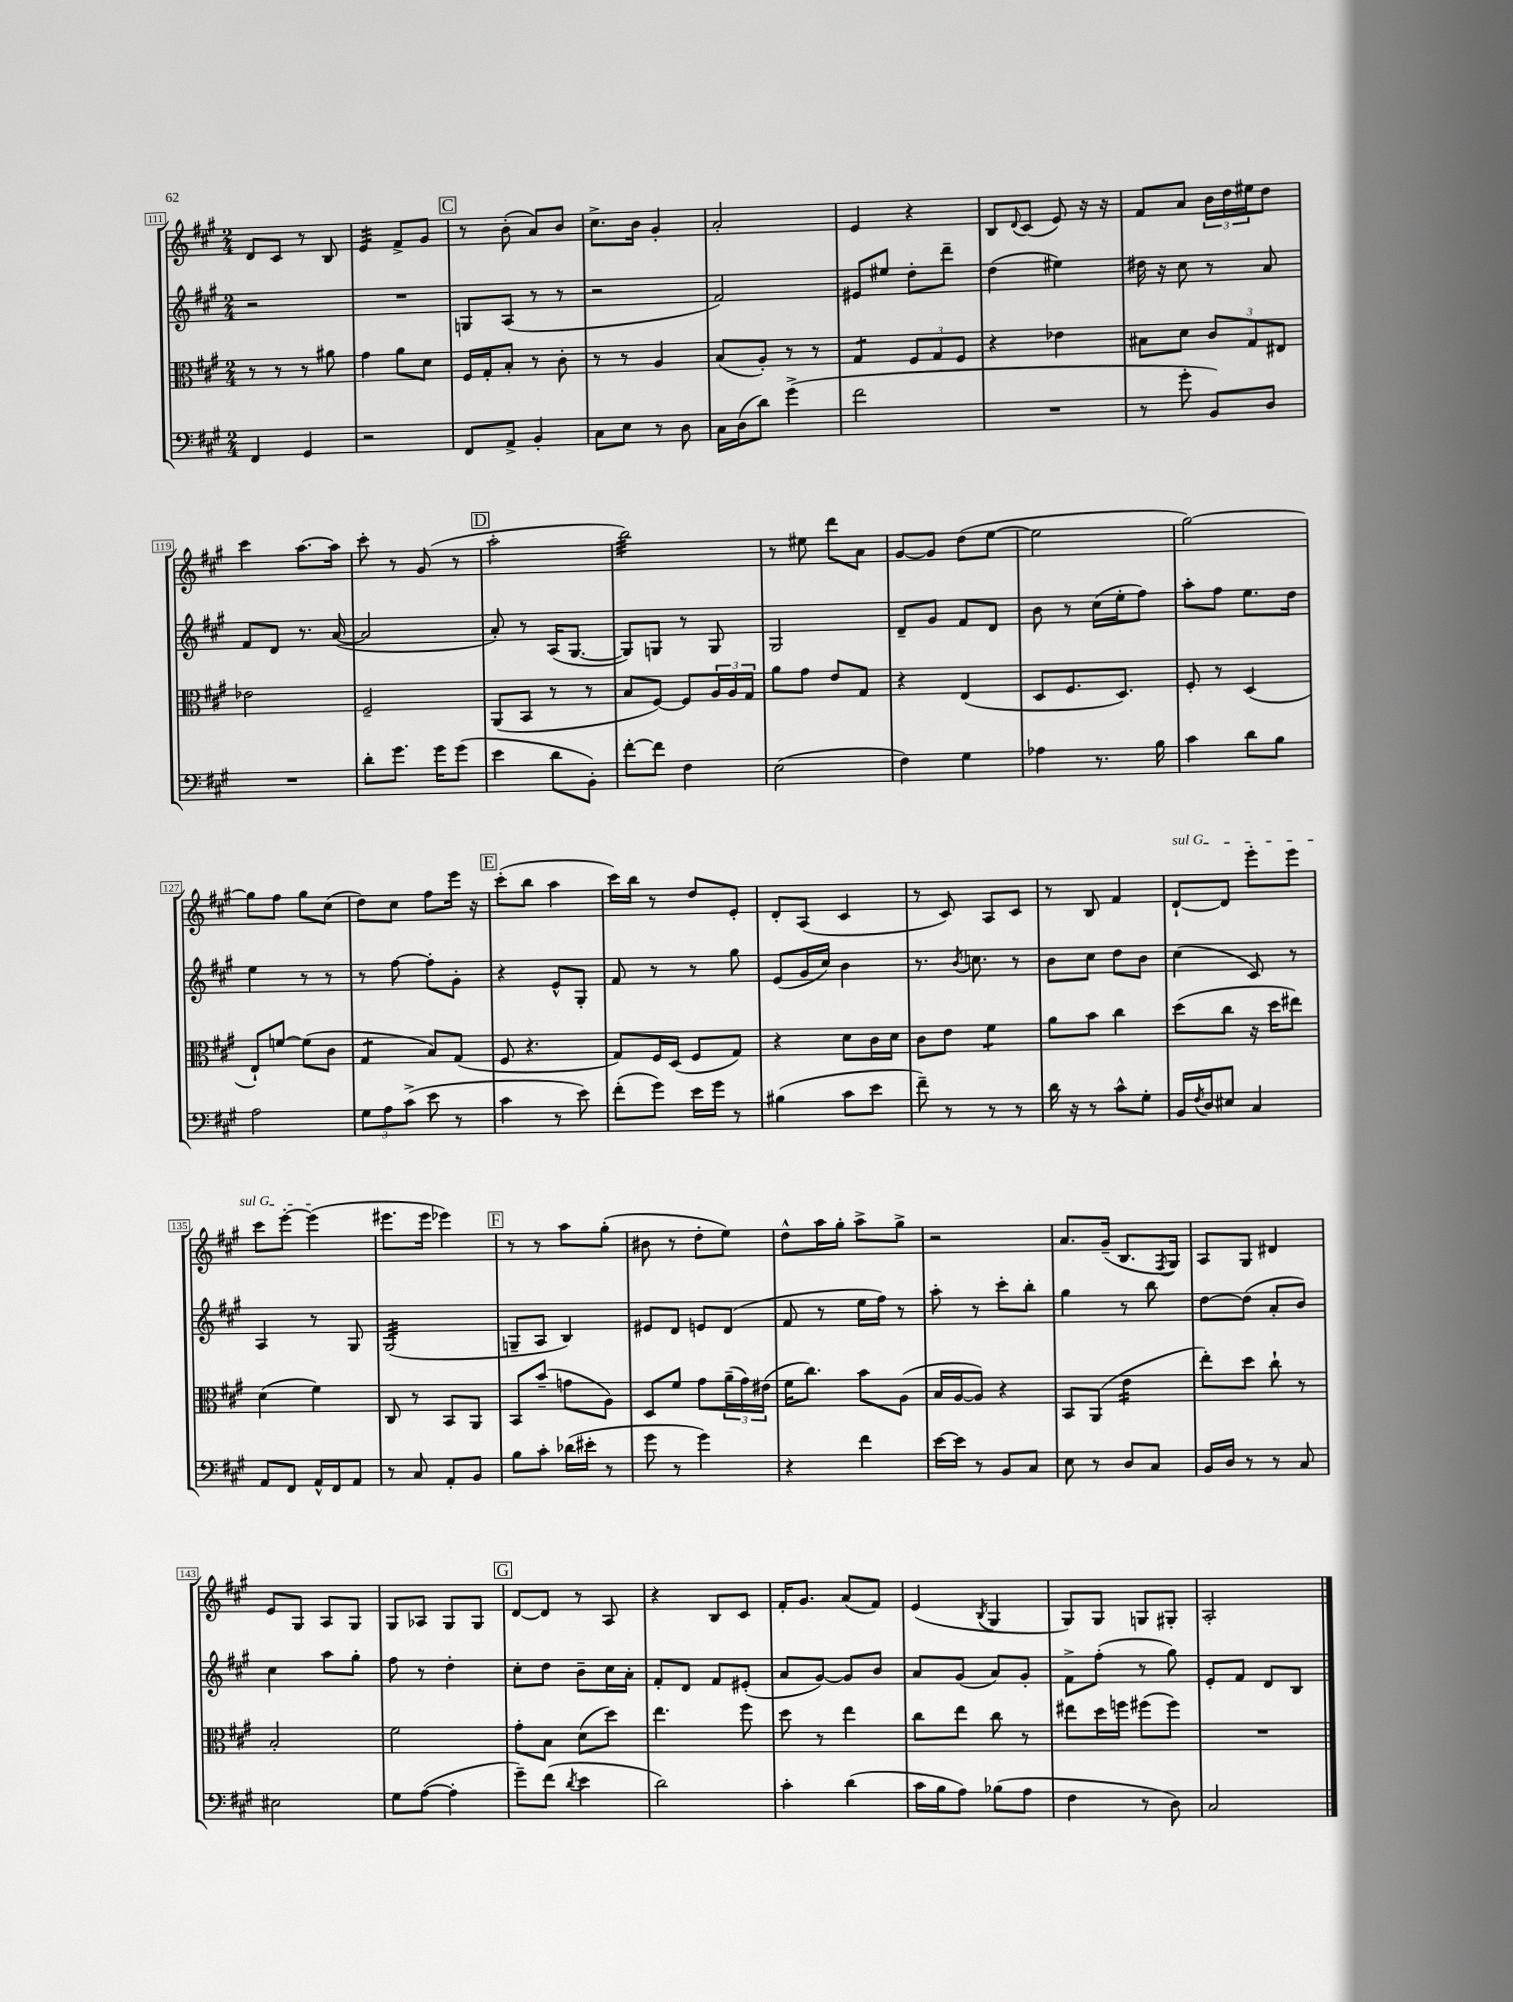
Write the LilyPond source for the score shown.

<<
\new StaffGroup <<
\new Staff = "s0" {
    \clef treble \key a \major \numericTimeSignature \time 2/4
    d'8 cis'8 r8 b8 |
    e'4:32 fis'8-> gis'8 |
    \mark \markup { \box "C" } r8 b'8-.( a'8) b'8 |
    cis''8.-> b'16 gis'4-. |
    a'2-. |
    e'4 r4 |
    b8 \appoggiatura { d'8 } cis'8( e'8) r16 r16 |
    fis'8 a'8 \tuplet 3/2 { b'16 d''16 eis''16 } d''8 |
    cis'''4 a''8.~ a''16 |
    cis'''8-. r8 gis'8( r8 |
    \mark \markup { \box "D" } a''2-. |
    b''2:32) |
    r8 eis''8 d'''8 a'8 |
    gis'8~ gis'8 d''8( e''8~ |
    e''2 |
    gis''2~) |
    gis''8 fis''8 gis''8 cis''8( |
    d''8) cis''8 fis''8 e'''16 r16 |
    \mark \markup { \box "E" } cis'''8-.( b''8 a''4 |
    cis'''16) b''16 r8 d''8 e'8-. |
    d'8-. a8( cis'4 |
    r8 cis'8) a8 cis'8 |
    r8 b8 fis'4 |
    \once \override TextSpanner.bound-details.left.text = \markup { \italic "sul G" } d'8~-!\startTextSpan d'8 e'''8-. e'''8 |
    cis'''8 e'''8~-. e'''4\stopTextSpan( |
    eis'''8. eis'''16 ees'''4) |
    \mark \markup { \box "F" } r8 r8 a''8 gis''8-.( |
    bis'8 r8 d''8-. e''8) |
    d''8-^ a''16 gis''16-. a''8-> gis''8-> |
    r2 |
    a'8. gis'16--( b8. \acciaccatura { fis8 } gis16) |
    a8 gis8 dis'4 |
    e'8 gis8 a8 gis8 |
    gis8 aes8 gis8 gis8 |
    \mark \markup { \box "G" } d'8~ d'8 r8 a8 |
    r4 b8 cis'8 |
    fis'16-. gis'8. a'8( fis'8) |
    e'4( \acciaccatura { b8 } gis4 |
    gis8) gis8 g8 gis8-. |
    a2-. \bar "|." |
}
\new Staff = "s1" {
    \clef treble \key a \major \numericTimeSignature \time 2/4
    r2 |
    R2 |
    \mark \markup { \box "C" } g8 a8( r8 r8 |
    r2 |
    fis'2) |
    eis'8 eis''8 d''8-. d'''8-- |
    d''4( eis''4) |
    dis''16 r16 cis''8 r8 a'8 |
    fis'8 d'8 r8. a'16~( |
    a'2 |
    \mark \markup { \box "D" } a'8-.) r8 a16( gis8.~ |
    gis8) g8 r8 g8 |
    gis2 |
    d'8-- gis'8 fis'8 d'8 |
    b'8 r8 cis''16( e''16-. fis''8) |
    a''8-. fis''8 e''8. d''16 |
    e''4 r8 r8 |
    r8 fis''8~ fis''8-. gis'8-. |
    \mark \markup { \box "E" } r4 e'8-^ gis8-. |
    fis'8 r8 r8 gis''8 |
    e'8( gis'16 cis''16) b'4 |
    r8. \acciaccatura { b'8 } c''8. r8 |
    b'8 cis''8 d''8 b'8 |
    cis''4( cis'8) r8 |
    a4 r8 gis8 |
    gis2:32( |
    \mark \markup { \box "F" } g8-- a8 b4) |
    eis'8 d'8 e'8 d'8( |
    fis'8 r8 e''16 fis''16) r8 |
    a''8-. r8 cis'''8-. b''8-. |
    gis''4 r8 b''8 |
    d''8~ d''8( a'8-. b'8) |
    cis''4 a''8 gis''8-. |
    fis''8 r8 d''4-. |
    \mark \markup { \box "G" } cis''8-. d''8 b'8-- cis''16 a'16-. |
    fis'8-. d'8 fis'8 eis'8-.( |
    a'8 gis'8~) gis'8 b'8 |
    a'8 gis'8( a'8) gis'8-. |
    fis'8-> fis''8-.( r8 gis''8) |
    e'8-. fis'8 d'8 b8 \bar "|." |
}
\new Staff = "s2" {
    \clef alto \key a \major \numericTimeSignature \time 2/4
    r8 r8 r8 ais'8 |
    gis'4 a'8 d'8 |
    \mark \markup { \box "C" } fis16 gis16-. b8-. r8 cis'8-. |
    r8 r8 a4 |
    b8( a8-.) r8 r8 |
    gis4:8 \tuplet 3/2 { fis8 gis8 fis8 } |
    r4 ees'4 |
    bis8 d'8 \tuplet 3/2 { cis'8 gis8 eis8 } |
    ees'2 |
    fis2-- |
    \mark \markup { \box "D" } a,8( b,8 r8 r8 |
    b8 fis8~) fis8 \tuplet 3/2 { a16 a16 gis16 } |
    a'8 gis'8 e'8 gis8 |
    r4 e4( |
    d8 fis8. d8.) |
    fis8-. r8 d4( |
    e8-!) f'8~ f'8( cis'8 |
    gis4:8 b8) gis8( |
    \mark \markup { \box "E" } fis8 r4. |
    gis8) fis16 d16( fis8 gis8) |
    r4 d'8 cis'16 d'16 |
    cis'8 e'8 fis'4:8 |
    a'8 b'8 cis''4 |
    d''8( cis''8 r16 d''16 eis''8) |
    d'4( fis'4) |
    cis8 r8 b,8 a,8 |
    \mark \markup { \box "F" } b,8 b'8--( g'8 a8) |
    d8 fis'8 gis'8 \tuplet 3/2 { a'16--( gis'16) eis'16( } |
    fis'16 cis''8.) b'8 a8( |
    b16 a16~ a8) r4 |
    b,8 a,8( e'4:16 |
    e''8-.) d''8 cis''8-! r8 |
    b2-. |
    fis'2 |
    \mark \markup { \box "G" } gis'8-. b8 d'8( d''8) |
    e''4. fis''8 |
    d''8 r8 e''4 |
    cis''8 e''8 cis''8 r8 |
    eis''8 d''16 f''16 fis''8( fis''8) |
    R2 \bar "|." |
}
\new Staff = "s3" {
    \clef bass \key a \major \numericTimeSignature \time 2/4
    fis,4 gis,4 |
    r2 |
    \mark \markup { \box "C" } fis,8 a,8-> b,4-. |
    cis8 e8 r8 d8 |
    cis16 d16( d'8) gis'4->( |
    fis'2 |
    R2 |
    r8 gis'8-. b,8) d8 |
    R2 |
    d'8-. gis'8. gis'16 gis'8( |
    \mark \markup { \box "D" } e'4 d'8 b,8-.) |
    fis'8~-. fis'8 fis4 |
    e2( |
    fis4) gis4 |
    aes4 r8. b16 |
    cis'4 d'8 b8 |
    a2 |
    \tuplet 3/2 { gis8 a8 cis'8->( } e'8 r8 |
    \mark \markup { \box "E" } cis'4 r8 e'8) |
    fis'8-.( gis'8) e'16 gis'16 r8 |
    bis4( cis'8 e'8 |
    fis'8--) r8 r8 r8 |
    d'16 r16 r8 cis'8-^ gis8-. |
    b,16 \acciaccatura { fis8 } d16 eis8 cis4 |
    a,8 fis,8 a,16-^ fis,16 a,8 |
    r8 cis8 a,8-. b,8 |
    \mark \markup { \box "F" } b8 cis'8-. des'16( eis'16-. r8 |
    gis'8 r8 gis'4) |
    r4 fis'4 |
    e'16~ e'16 r8 b,8 cis8 |
    e8 r8 d8 cis8 |
    b,16 d16 r8 r8 cis8 |
    eis2 |
    gis8 a8~( a4-. |
    \mark \markup { \box "G" } gis'8--) fis'8( \acciaccatura { d'8 } e'4 |
    d'2) |
    cis'4-. d'4( |
    cis'16 b16 a8) bes8( a8 |
    fis4 r8 d8) |
    cis2 \bar "|." |
}
>>
>>
\layout { \context { \Score currentBarNumber = #111 \override BarNumber.stencil = #(make-stencil-boxer 0.1 0.3 ly:text-interface::print) } }
